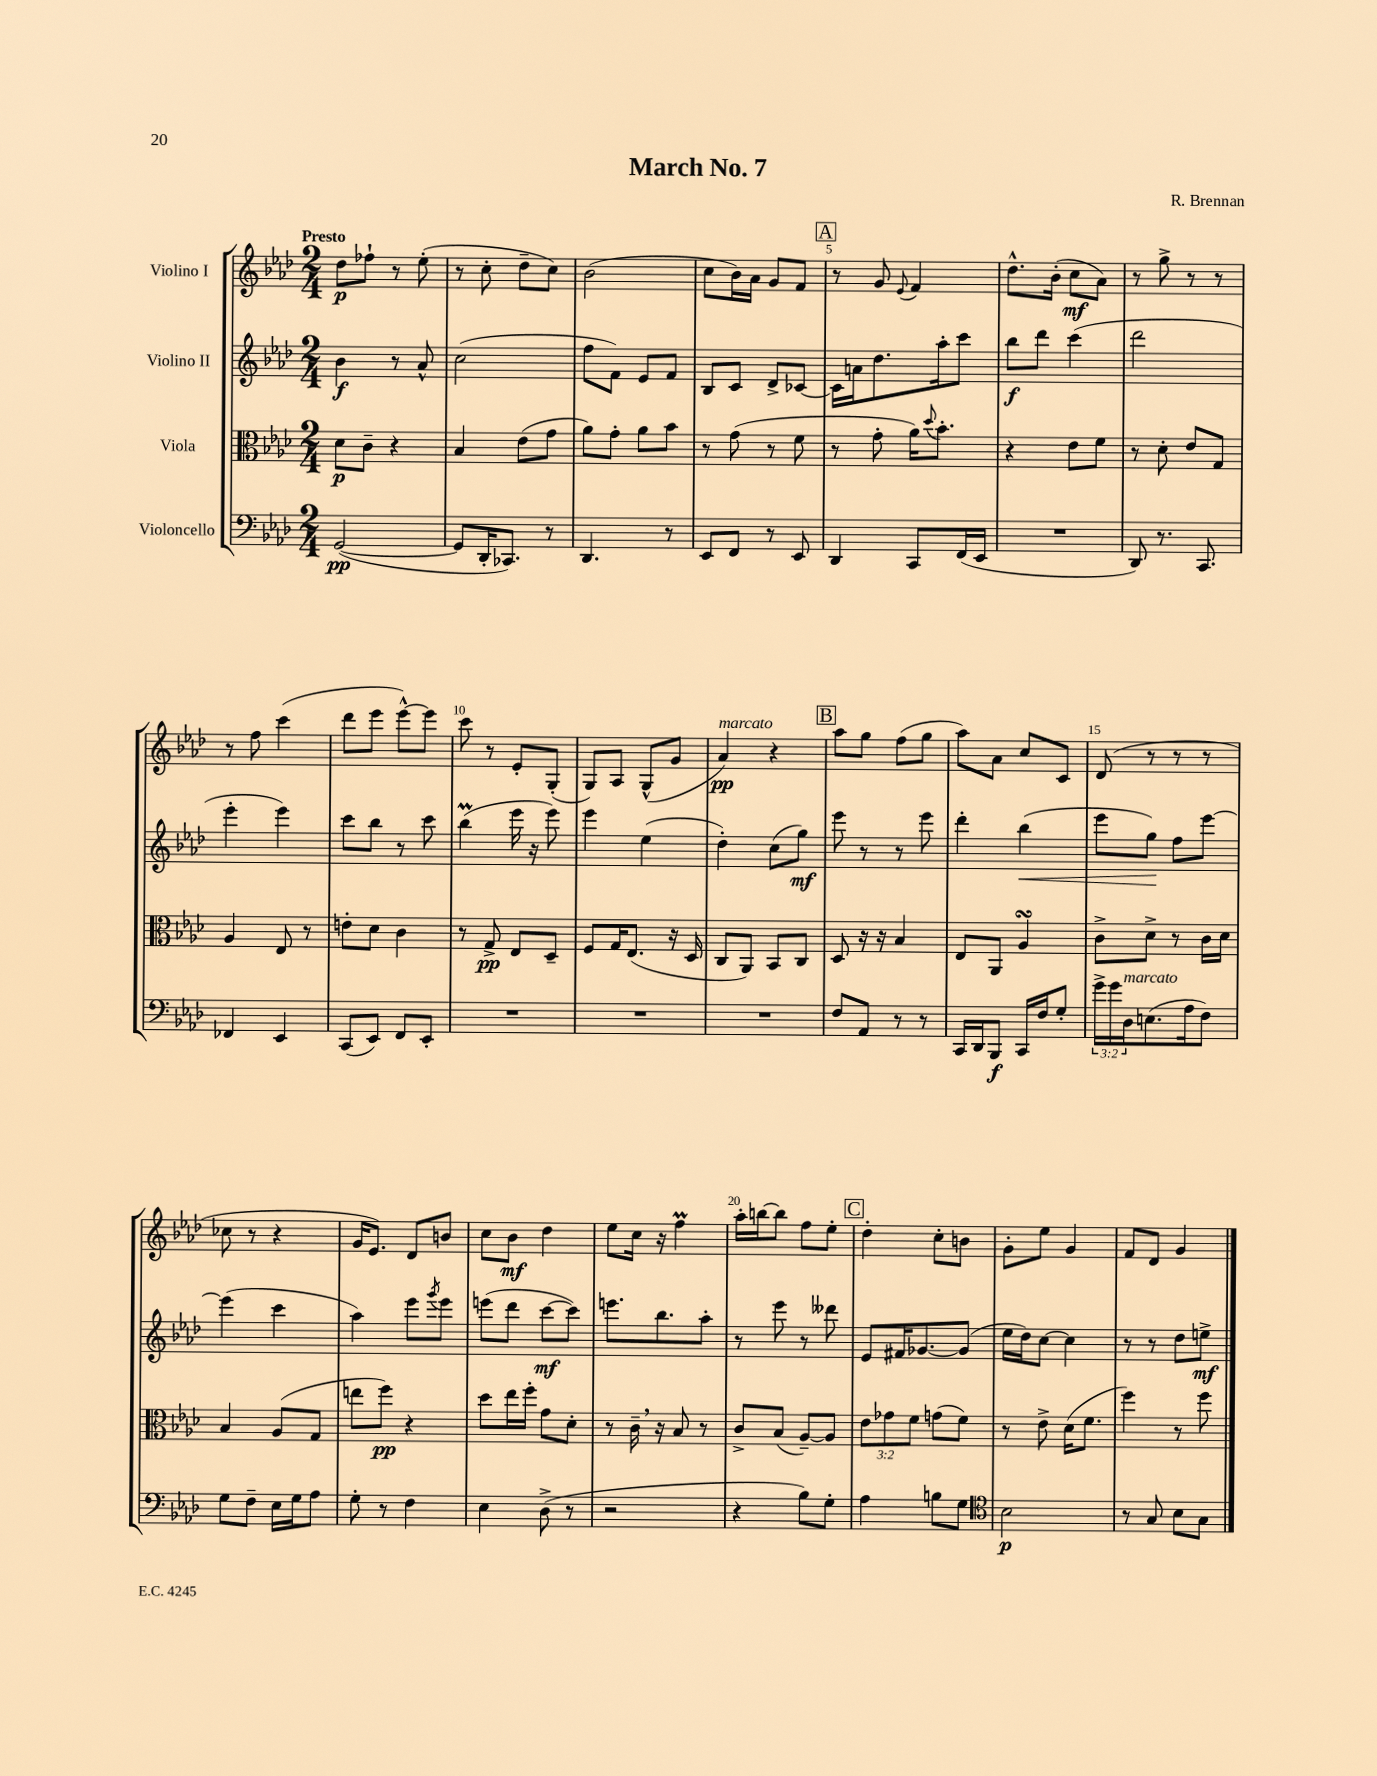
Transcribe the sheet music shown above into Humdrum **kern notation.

**kern	**kern	**kern	**kern
*staff4	*staff3	*staff2	*staff1
*clefF4	*clefC3	*clefG2	*clefG2
*k[b-e-a-d-]	*k[b-e-a-d-]	*k[b-e-a-d-]	*k[b-e-a-d-]
*M2/4	*M2/4	*M2/4	*M2/4
([2GG	8d-	4b-	8dd-
.	8c~	.	8ff-`
.	4r	8r	8r
.	.	8a-^^	(8ee-'
=	=	=	=
8GG]	4B-	(2cc	8r
16DD-'	.	.	8cc'
8.CC-)	.	.	.
.	(8e-	.	8dd-~
8r	8g	.	8cc)
=	=	=	=
4.DD-	8a-)	8ff	(2b-
.	8g'	8f)	.
.	8a-	8e-	.
8r	8b-	8f	.
=	=	=	=
8EE-	8r	8B-	8cc
8FF	(8g	8c	16b-)
.	.	.	16a-
8r	8r	8d-^	8g
8EE-	8f	[8c-	8f
=	=	=	=
4DD-	8r	16c-]	8r
.	.	16a	.
.	8g'	8.dd-	8g
.	.	.	8qqe-
8CC	16a-)	.	4f
.	8qqdd-	.	.
.	8.b-'	16aa-'	.
(16FF	.	8ccc	.
16EE-	.	.	.
=	=	=	=
2r	4r	8bb-	8.dd-^^
.	.	8ddd-	.
.	.	.	(16b-'
.	8e-	(4ccc	8cc
.	8f	.	8a-)
=	=	=	=
8DD-)	8r	2ddd-	8r
8.r	8d-'	.	8gg^
.	8e-	.	8r
8.CC	.	.	.
.	8G	.	8r
=	=	=	=
4FF-	4A-	4eee-'	8r
.	.	.	8ff
4EE-	8E-	4eee-)	(4ccc
.	8r	.	.
=	=	=	=
(8CC	8e'	8ccc	8ddd-
8EE-)	8d-	8bb-	8eee-
8FF	4c	8r	[8eee-^^)
8EE-'	.	8ccc	8eee-]
=	=	=	=
2r	8r	(4bb-	8ccc
.	8G^	.	8r
.	8E-	16eee-	8e-'
.	.	16r	.
.	8D-~	8eee-)	(8G'
=	=	=	=
2r	8F	4eee-	8G)
.	16G	.	8A-
.	(8.E-	.	.
.	.	(4ee-	(8G^^
.	16r	.	8g
.	16D-	.	.
=	=	=	=
2r	8C	4dd-')	4a-)
.	8AA-)	.	.
.	8BB-	(8cc	4r
.	8C	8gg)	.
=	=	=	=
8F	8D-	8eee-	8aa-
8AA-	16r	8r	8gg
.	16r	.	.
8r	4B-	8r	(8ff
8r	.	8eee-	8gg
=	=	=	=
16CC	8E-	4ddd-'	8aa-)
16DD-	.	.	.
8BBB-	8AA-	.	8a-
16CC	4A-	(4bb-	8cc
16F	.	.	.
8G'	.	.	8c
=	=	=	=
24g^	8c^	8eee-	(8d-
24g	.	.	.
24D-	.	.	.
(8.E	8d-^	8gg)	8r
.	8r	8ff	8r
16A-	.	.	.
8F)	16c	[8eee-	8r
.	16d-	.	.
=	=	=	=
8G	4B-	(4eee-]	8cc-
8F~	.	.	8r
16E-	(8A-	4ccc	4r
16G	.	.	.
8A-	8G	.	.
=	=	=	=
8G'	8ee	4aa-)	16g
.	.	.	8.e-)
8r	8ff)	.	.
4F	4r	8eee-	8d-
.	.	8qggg	.
.	.	8eee-	8b
=	=	=	=
4E-	8dd-	(8eee	8cc
.	16ee-	8ddd-	8b-
.	16ff'	.	.
(8D-^	8g	[8ccc	4dd-
8r	8d-'	8ccc])	.
=	=	=	=
2r	8r	8.eee	8ee-
.	16c~	.	16cc
.	16r	8.bb-	16r
.	8B-	.	4ff
.	8r	8aa-'	.
=	=	=	=
4r	8c^	8r	16aa-'
.	.	.	[16bb
.	(8B-	8eee-	8bb]
8B-)	[8A-~)	8r	8ff
8G'	8A-]	8ddd--	8ee-'
=	=	=	=
4A-	12e-	8e-	4dd-'
.	12g-	.	.
.	.	16f#	.
.	12f	.	.
.	.	[8.g-	.
8B	(8g	.	8cc'
8G	8f)	(8g-]	8b
=	=	=	=
*clefC4	*	*	*
2B-	8r	16ee-	8g'
.	.	16dd-)	.
.	8e-^	[8cc	8ee-
.	(16d-	4cc]	4g
.	8.f	.	.
=	=	=	=
8r	4ff)	8r	8f
8G	.	8r	8d-
8B-	8r	8dd-	4g
8G	8ff	8ee^	.
==	==	==	==
*-	*-	*-	*-
